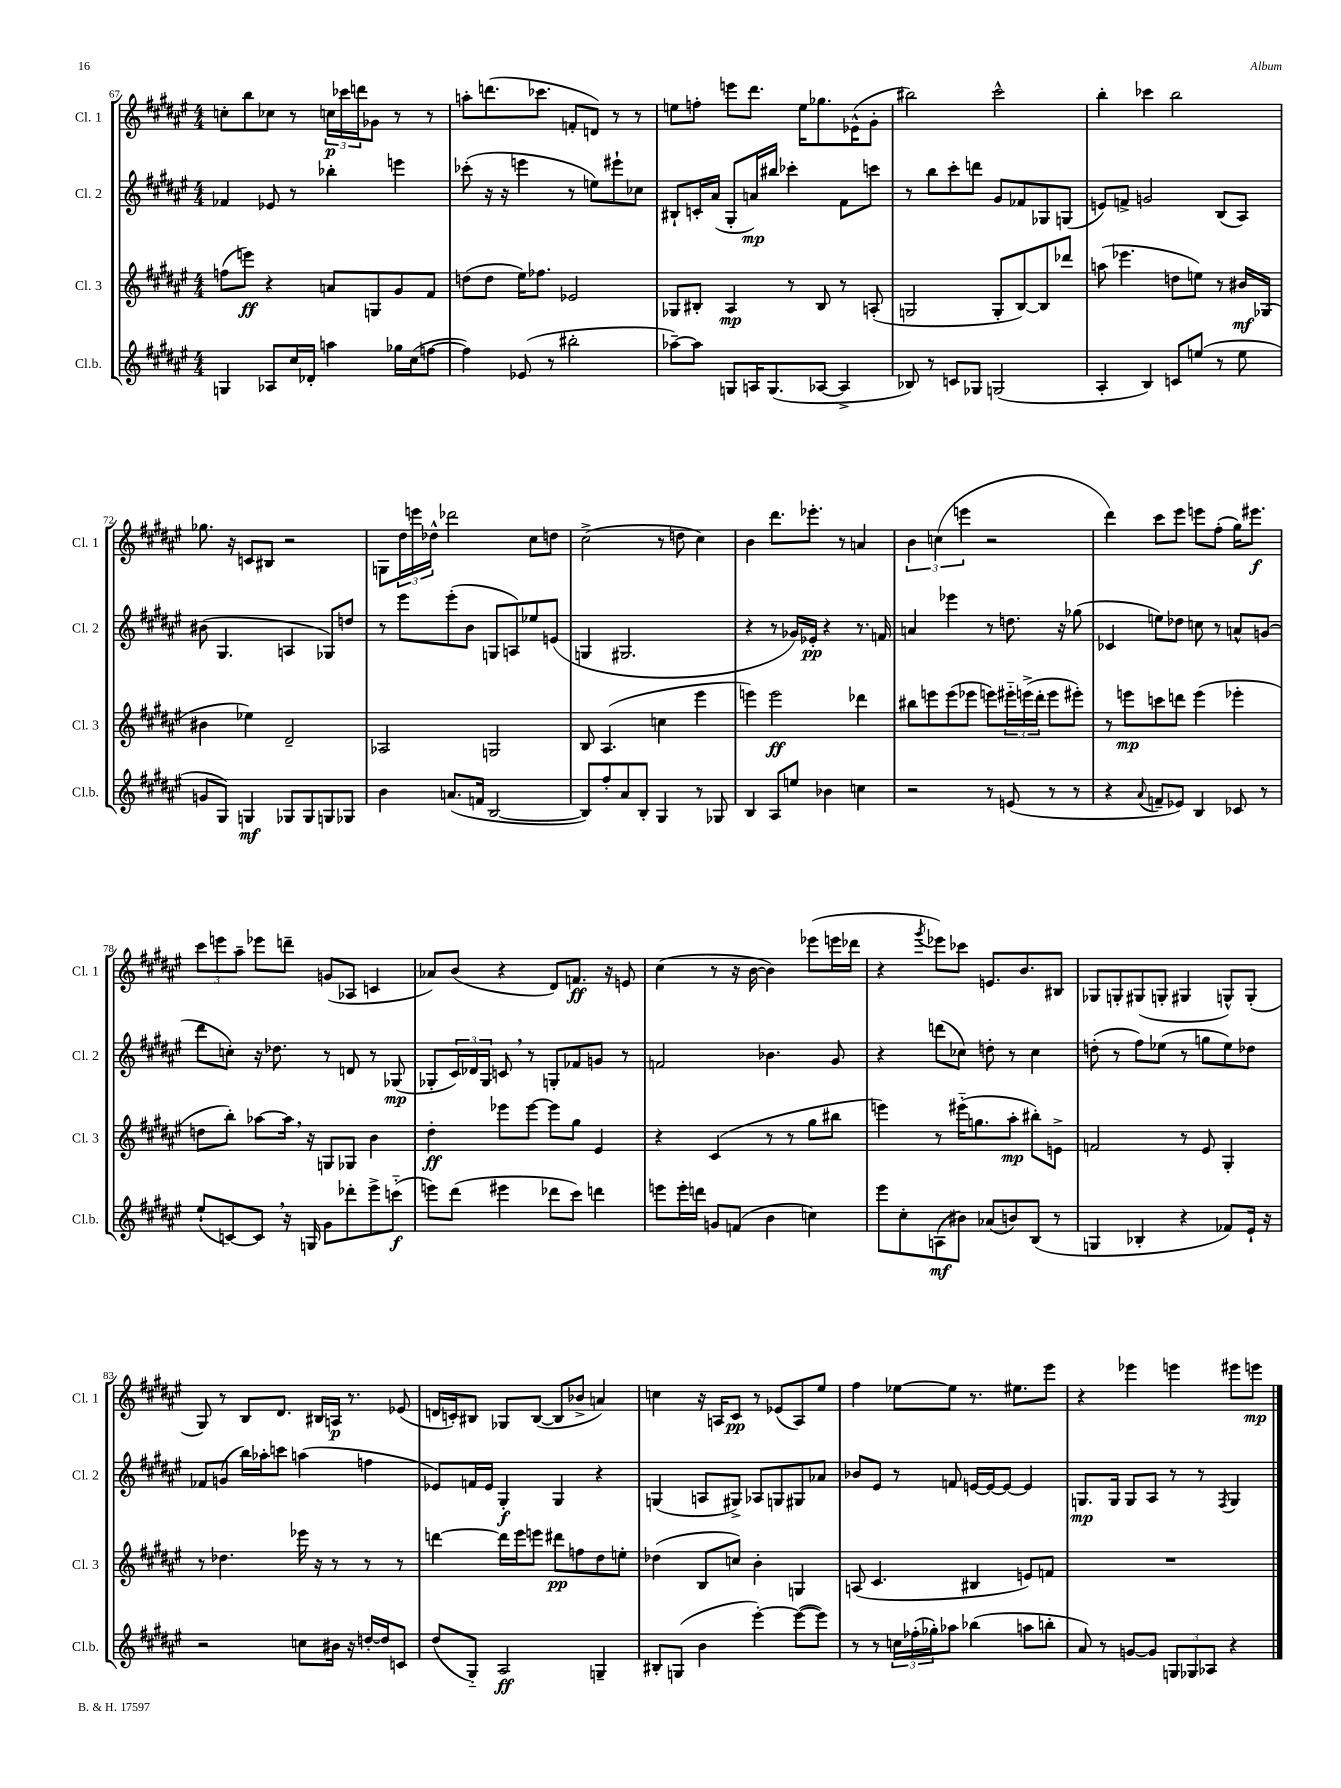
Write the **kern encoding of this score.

**kern	**dynam	**kern	**dynam	**kern	**dynam	**kern	**dynam
*part4	*part4	*part3	*part3	*part2	*part2	*part1	*part1
*staff4	*staff4	*staff3	*staff3	*staff2	*staff2	*staff1	*staff1
*I"Cl.b.	*	*I"Cl. 3	*	*I"Cl. 2	*	*I"Cl. 1	*
*I'Cl.b.	*	*I'Cl. 3	*	*I'Cl. 2	*	*I'Cl. 1	*
*clefG2	*	*clefG2	*	*clefG2	*	*clefG2	*
*k[f#c#g#d#a#e#]	*	*k[f#c#g#d#a#e#]	*	*k[f#c#g#d#a#e#]	*	*k[f#c#g#d#a#e#]	*
*M4/4	*	*M4/4	*	*M4/4	*	*M4/4	*
=67	=67	=67	=67	=67	=67	=67	=67
4Gn/	.	(8ffn\L	.	4f-X/	.	8ccn'\L	.
.	.	8eeen\J)	ff	.	.	8bb\	.
8A-X/L	.	4r	.	8e-X/	.	8cc-X\J	.
16cc#/L	.	.	.	8r	.	8r	.
16d-X'/JJ	.	.	.	.	.	.	.
4aan\	.	8an/L	.	4bb-X'\	.	24ccn\LL	p
.	.	.	.	.	.	24ccc-X\	.
.	.	.	.	.	.	24dddn\J	.
.	.	8Gn/	.	.	.	8g-X\J	.
16gg-X\LL	.	8g#/	.	4eeen\	.	8r	.
(16cc#\J	.	.	.	.	.	.	.
[8ffn\J	.	8f#/J	.	.	.	8r	.
=68	=68	=68	=68	=68	=68	=68	=68
4ff\])	.	(8ddn\L	.	(8ccc-X'\	.	8aan'\L	.
.	.	8dd\J	.	16r	.	(8.dddn\	.
.	.	.	.	16r	.	.	.
(8e-X/	.	16ee#\KL)	.	4eeen\	.	.	.
.	.	8.ff-X\J	.	.	.	8.ccc-X\J	.
8r	.	.	.	.	.	.	.
2bb#X'\	.	2e-X/	.	8r	.	8fn'/L	.
.	.	.	.	8een\L)	.	8dn/J)	.
.	.	.	.	8eee#X`\	.	8r	.
.	.	.	.	8cc-X\J	.	8r	.
=69	=69	=69	=69	=69	=69	=69	=69
[8aa-X~\L)	.	8G-X/L	.	8B#X`/L	.	8een\L	.
8aa-\J]	.	8B#X'/J	.	16cn'/L	.	8ffn'\J	.
.	.	.	.	(16a#/JJ	.	.	.
8Gn/L	.	4A#/	mp	8G#'/L	.	8eeen\L	.
16An/K	.	.	.	16an/L)	mp	8.ddd#\J	.
(8.G/	.	.	.	16bb#X/JJ	.	.	.
.	.	8r	.	4ccc-X'\	.	.	.
.	.	.	.	.	.	16ee\KL	.
[8A-X/J	.	8B#/	.	.	.	8.gg-X\	.
4A-^/]	.	8r	.	8f#\L	.	.	.
.	.	.	.	.	.	(16e-X^^\K	.
.	.	(8An'/	.	8cccn\J	.	8g#'\J	.
=70	=70	=70	=70	=70	=70	=70	=70
8B-X/)	.	2Gn/	.	8r	.	2bb#X\)	.
8r	.	.	.	8bb\L	.	.	.
8cn/L	.	.	.	8ccc#'\	.	.	.
8G-X/J	.	.	.	8dddn\J	.	.	.
(2Gn/	.	8G'/L	.	8g#/L	.	2ccc#^^\	.
.	.	[8B/)	.	8f-X/	.	.	.
.	.	8B/]	.	8G-X/	.	.	.
.	.	8ddd-X/J	.	(8Gn/J	.	.	.
=71	=71	=71	=71	=71	=71	=71	=71
4A#'/	.	(8aan\	.	8en/L)	.	4bb'\	.
.	.	4.eee-X\	.	8fn^/J	.	.	.
4B/)	.	.	.	2gn/	.	4ccc-X\	.
8cn/L	.	8ddn\L	.	.	.	2bb\	.
(8een/J	.	8een\J)	.	.	.	.	.
8r	.	8r	.	(8B/L	.	.	.
8ee\	.	16b#X/LL	mf	8A#/J)	.	.	.
.	.	(16G-X/JJ	.	.	.	.	.
!!LO:LB:g=z
=72	=72	=72	=72	=72	=72	=72	=72
8gn/L	.	4b#X\	.	(8b#X\	.	8.gg-X\	.
8G#/J)	.	.	.	4.G#/	.	.	.
.	.	.	.	.	.	16r	.
4Gn/	mf	4ee-X\)	.	.	.	8cn/L	.
.	.	.	.	.	.	8B#X/J	.
8G-X/L	.	2d#~/	.	4An/	.	2r	.
8G-/	.	.	.	.	.	.	.
8Gn/	.	.	.	8G-X/L)	.	.	.
8G-X/J	.	.	.	8ddn/J	.	.	.
=73	=73	=73	=73	=73	=73	=73	=73
4b\	.	2A-X/	.	8r	.	8Gn\L	.
.	.	.	.	8eee#\L	.	24dd#\L	.
.	.	.	.	.	.	24eeen\	.
.	.	.	.	.	.	24dd-X^^\JJ	.
(8.an/L	.	.	.	(8eee#'\	.	2ddd-X\	.
.	.	.	.	8b\J	.	.	.
16fn/Jk	.	.	.	.	.	.	.
[2B/	.	2Gn/	.	8Gn/L	.	.	.
.	.	.	.	8An/)	.	.	.
.	.	.	.	8ee-X/	.	8cc#\L	.
.	.	.	.	(8en/J	.	8ddn\J	.
=74	=74	=74	=74	=74	=74	=74	=74
8B/L])	.	8B/	.	4Gn/	.	(2cc#^\	.
8ff#'/	.	(4.A#/	.	.	.	.	.
8a#/	.	.	.	2.G#X/	.	.	.
8B'/J	.	.	.	.	.	.	.
4G#/	.	4ccn\	.	.	.	8r	.
.	.	.	.	.	.	8ddn\	.
8r	.	4eee#\	.	.	.	4cc#\)	.
8G-X/	.	.	.	.	.	.	.
=75	=75	=75	=75	=75	=75	=75	=75
4B/	.	4eeen\)	.	4r	.	4b\	.
8A#/L	.	2eee\	ff	8r	.	8.ddd#\L	.
8een/J	.	.	.	16g-X/LL)	.	.	.
.	.	.	.	16e-X'/JJ	pp	8.eee-X'\J	.
4b-X\	.	.	.	4r	.	.	.
.	.	.	.	.	.	8r	.
4ccn\	.	4ddd-X\	.	8.r	.	4an/	.
.	.	.	.	16fn/	.	.	.
=76	=76	=76	=76	=76	=76	=76	=76
2r	.	8bb#X\L	.	4an/	.	6b\	.
.	.	8eeen\	.	.	.	.	.
.	.	.	.	.	.	(6ccn\	.
.	.	(8eee\	.	4eee-X\	.	.	.
.	.	.	.	.	.	6eeen\	.
.	.	8eee-X\J	.	.	.	.	.
8r	.	8eeen\L)	.	8r	.	2r	.
(8en/	.	24eee#X\L	.	8.ddn\	.	.	.
.	.	(24eeen^\	.	.	.	.	.
.	.	24ddd#'\JJ	.	.	.	.	.
8r	.	8eee\L	.	.	.	.	.
.	.	.	.	16r	.	.	.
8r	.	8eee#X'\J)	.	(8gg-X\	.	.	.
=77	=77	=77	=77	=77	=77	=77	=77
4r	.	8r	.	4c-X/	.	4ddd#\)	.
.	.	8eeen\L	mp	.	.	.	.
8qqa#/	.	.	.	.	.	.	.
8fn~/L	.	8cccn\	.	8een\L)	.	8ccc#\L	.
8e-X/J)	.	8dddn\J	.	8dd-X\J	.	8eee#\J	.
4B/	.	(4eee\	.	8ccn\	.	8eeen\L	.
.	.	.	.	8r	.	(8ff#'\J	.
8c-X/	.	4eee-X'\	.	8an^^/L	.	16gg#\KL)	.
.	.	.	.	.	.	8.eee#X\J	f
8r	.	.	.	(8gn/J	.	.	.
!!LO:LB:g=z
=78	=78	=78	=78	=78	=78	=78	=78
(8ee#`/L	.	8ddn\L	.	8ddd#\L	.	12ccc#\L	.
.	.	.	.	.	.	12eeen\	.
[8cn/)	.	8bb'\J)	.	8ccn'\J)	.	.	.
.	.	.	.	.	.	12aa#~\J	.
8c,/J]	.	[8aa-X\L	.	16r	.	8eee-X\L	.
.	.	.	.	8.dd-X\	.	.	.
16r	.	16aa-,\Jk]	.	.	.	8dddn~\J	.
16Gn/	.	16r	.	.	.	.	.
8g#\L	.	8Gn/L	.	8r	.	(8gn/L	.
8ddd-X'\	.	8G-X/J	.	8dn/	.	8A-X/J	.
8eee#^\	.	4b\	.	8r	.	4cn/	.
(8cccn\J	f	.	.	(8G-X/	mp	.	.
=79	=79	=79	=79	=79	=79	=79	=79
8eeen\L)	.	4dd#'\	ff	8G-X'/L	.	8a-X/L)	.
(8ddd#\J	.	.	.	24c#/L)	.	(8b/J	.
.	.	.	.	24d-X/	.	.	.
.	.	.	.	24G-/JJ	.	.	.
4eee#X\	.	8eee-X\L	.	8cn,/	.	4r	.
.	.	[8eee-\J	.	8r	.	.	.
8ddd-X\L	.	8eee-\L]	.	8Gn'/L	.	8d#/L)	.
8ccc#\J)	.	8gg#\J	.	8f-X/	.	8.fn/J	ff
4dddn\	.	4e#/	.	8gn/J	.	.	.
.	.	.	.	.	.	16r	.
.	.	.	.	8r	.	8en/	.
=80	=80	=80	=80	=80	=80	=80	=80
8eeen\L	.	4r	.	2fn/	.	(4cc#\	.
16eee'\L	.	.	.	.	.	.	.
16dddn\JJ	.	.	.	.	.	.	.
8gn/L	.	(4c#/	.	.	.	8r	.
(8fn/J	.	.	.	.	.	16r	.
.	.	.	.	.	.	[16b\	.
4b\	.	8r	.	4.b-X\	.	4b\])	.
.	.	8r	.	.	.	.	.
4ccn\)	.	8gg#\L	.	.	.	(8eee-X\L	.
.	.	8bb#X\J	.	8g#/	.	16eeen\L	.
.	.	.	.	.	.	16ddd-X\JJ	.
=81	=81	=81	=81	=81	=81	=81	=81
8eee#\L	.	4eeen\)	.	4r	.	4r	.
8cc#'\	.	.	.	.	.	.	.
.	.	.	.	.	.	8qggg#/	.
(8An\	mf	8r	.	(8dddn\L	.	8eee-X\L)	.
8b#X\J)	.	(16eee#X\KL	.	8cc-X\J)	.	8ccc-X\J	.
.	.	8.ggn\	.	.	.	.	.
(8a-X/L	.	.	.	8ddn'\	.	8.en/L	.
8bn/)	.	8aa#'\J	mp	8r	.	.	.
.	.	.	.	.	.	8.b/	.
(8B/J	.	8bb#X'\L)	.	4cc-\	.	.	.
8r	.	8en^\J	.	.	.	8B#X/J	.
=82	=82	=82	=82	=82	=82	=82	=82
4Gn/	.	2fn/	.	(8ddn'\	.	8G-X/L	.
.	.	.	.	8r	.	8Gn'/	.
4B-X'/	.	.	.	8ff#\L)	.	(8G#X/	.
.	.	.	.	(8ee-X\J	.	8Gn'/J	.
4r	.	8r	.	8r	.	4G#X/	.
.	.	8e#/	.	8ggn\L	.	.	.
8f-X/L)	.	4G#'/	.	8ee-\)	.	8Gn^^/L)	.
16e#`/Jk	.	.	.	8dd-X\J	.	(8G'/J	.
16r	.	.	.	.	.	.	.
!!LO:LB:g=z
=83	=83	=83	=83	=83	=83	=83	=83
2r	.	8r	.	8f-X/L	.	8G#/)	.
.	.	4.dd-X\	.	(8gn/J	.	8r	.
.	.	.	.	16bb\LL)	.	8B/L	.
.	.	.	.	16aa-X'\J	.	.	.
.	.	.	.	8cccn\J	.	8.d#/J	.
8ccn\L	.	16eee-X\	.	(4aan\	.	.	.
.	.	16r	.	.	.	16B#X/LL	.
16b#X\Jk	.	8r	.	.	.	16An/JJ	p
16r	.	.	.	.	.	8.r	.
[16ddn'/LL	.	8r	.	4ffn\	.	.	.
16dd/J]	.	.	.	.	.	.	.
8cn/J	.	8r	.	.	.	(8e-X/	.
=84	=84	=84	=84	=84	=84	=84	=84
(8dd#/L	.	[4dddn\	.	8e-X/L)	.	16dn/LL	.
.	.	.	.	.	.	16cn'/J)	.
8G#/J)	.	.	.	16fn/L	.	8B#X/J	.
.	.	.	.	16e-/JJ	.	.	.
2A#/	ff	16ddd\LL]	.	4G#'/	f	8G-X/L	.
.	.	16eee#\J	.	.	.	.	.
.	.	8eeen\J	.	.	.	([8B#/J	.
.	.	8ddd#X\L	pp	4G#/	.	8B#/L]	.
.	.	8ffn\	.	.	.	8b-X^/J	.
4Gn~/	.	8dd#\	.	4r	.	4an/)	.
.	.	8een'\J	.	.	.	.	.
=85	=85	=85	=85	=85	=85	=85	=85
8B#X'/L	.	(4dd-X\	.	(4Gn/	.	4ccn\	.
(8Gn/J	.	.	.	.	.	.	.
4b\	.	8B/L	.	8An/L	.	16r	.
.	.	.	.	.	.	16An/KL	.
.	.	8ccn/J)	.	8G#X^/J)	.	8c#/J	pp
[4eee#'\)	.	4b'\	.	8A-X/L	.	8r	.
.	.	.	.	8Gn/	.	(8e-X/L	.
(8eee#\L_	.	4Gn/	.	8G#X/	.	8A/)	.
8eee#\J])	.	.	.	8a-X/J	.	8ee#/J	.
=86	=86	=86	=86	=86	=86	=86	=86
8r	.	(8An/	.	8b-X/L	.	4ff#\	.
8r	.	4.c#/	.	8e#/J	.	.	.
24ccn\LL	.	.	.	8r	.	[8ee-X\L	.
(24ff-X'\	.	.	.	.	.	.	.
24gg-X'\J)	.	.	.	.	.	.	.
8aa-X\J	.	.	.	8fn/	.	8ee-\J]	.
(4bb-X\	.	4B#X/	.	[16en/LL	.	8.r	.
.	.	.	.	16e/J_	.	.	.
.	.	.	.	8e/J_	.	.	.
.	.	.	.	.	.	8.ee#X\L	.
8aan\L	.	8en/L)	.	4e/]	.	.	.
8bbn'\J	.	8fn/J	.	.	.	8eee#\J	.
=87	=87	=87	=87	=87	=87	=87	=87
8a#/)	.	1r	.	8.Gn/L	mp	4r	.
8r	.	.	.	.	.	.	.
.	.	.	.	16G/Jk	.	.	.
[8gn/L	.	.	.	8G/L	.	4eee-X\	.
8g/J]	.	.	.	8A#/J	.	.	.
12Gn/L	.	.	.	8r	.	4eeen\	.
12G-X/	.	.	.	.	.	.	.
.	.	.	.	8r	.	.	.
12A-X/J	.	.	.	.	.	.	.
.	.	.	.	8qF#/	.	.	.
4r	.	.	.	4G/	.	8eee#X\L	.
.	.	.	.	.	.	8eeen\J	mp
==	==	==	==	==	==	==	==
*-	*-	*-	*-	*-	*-	*-	*-
